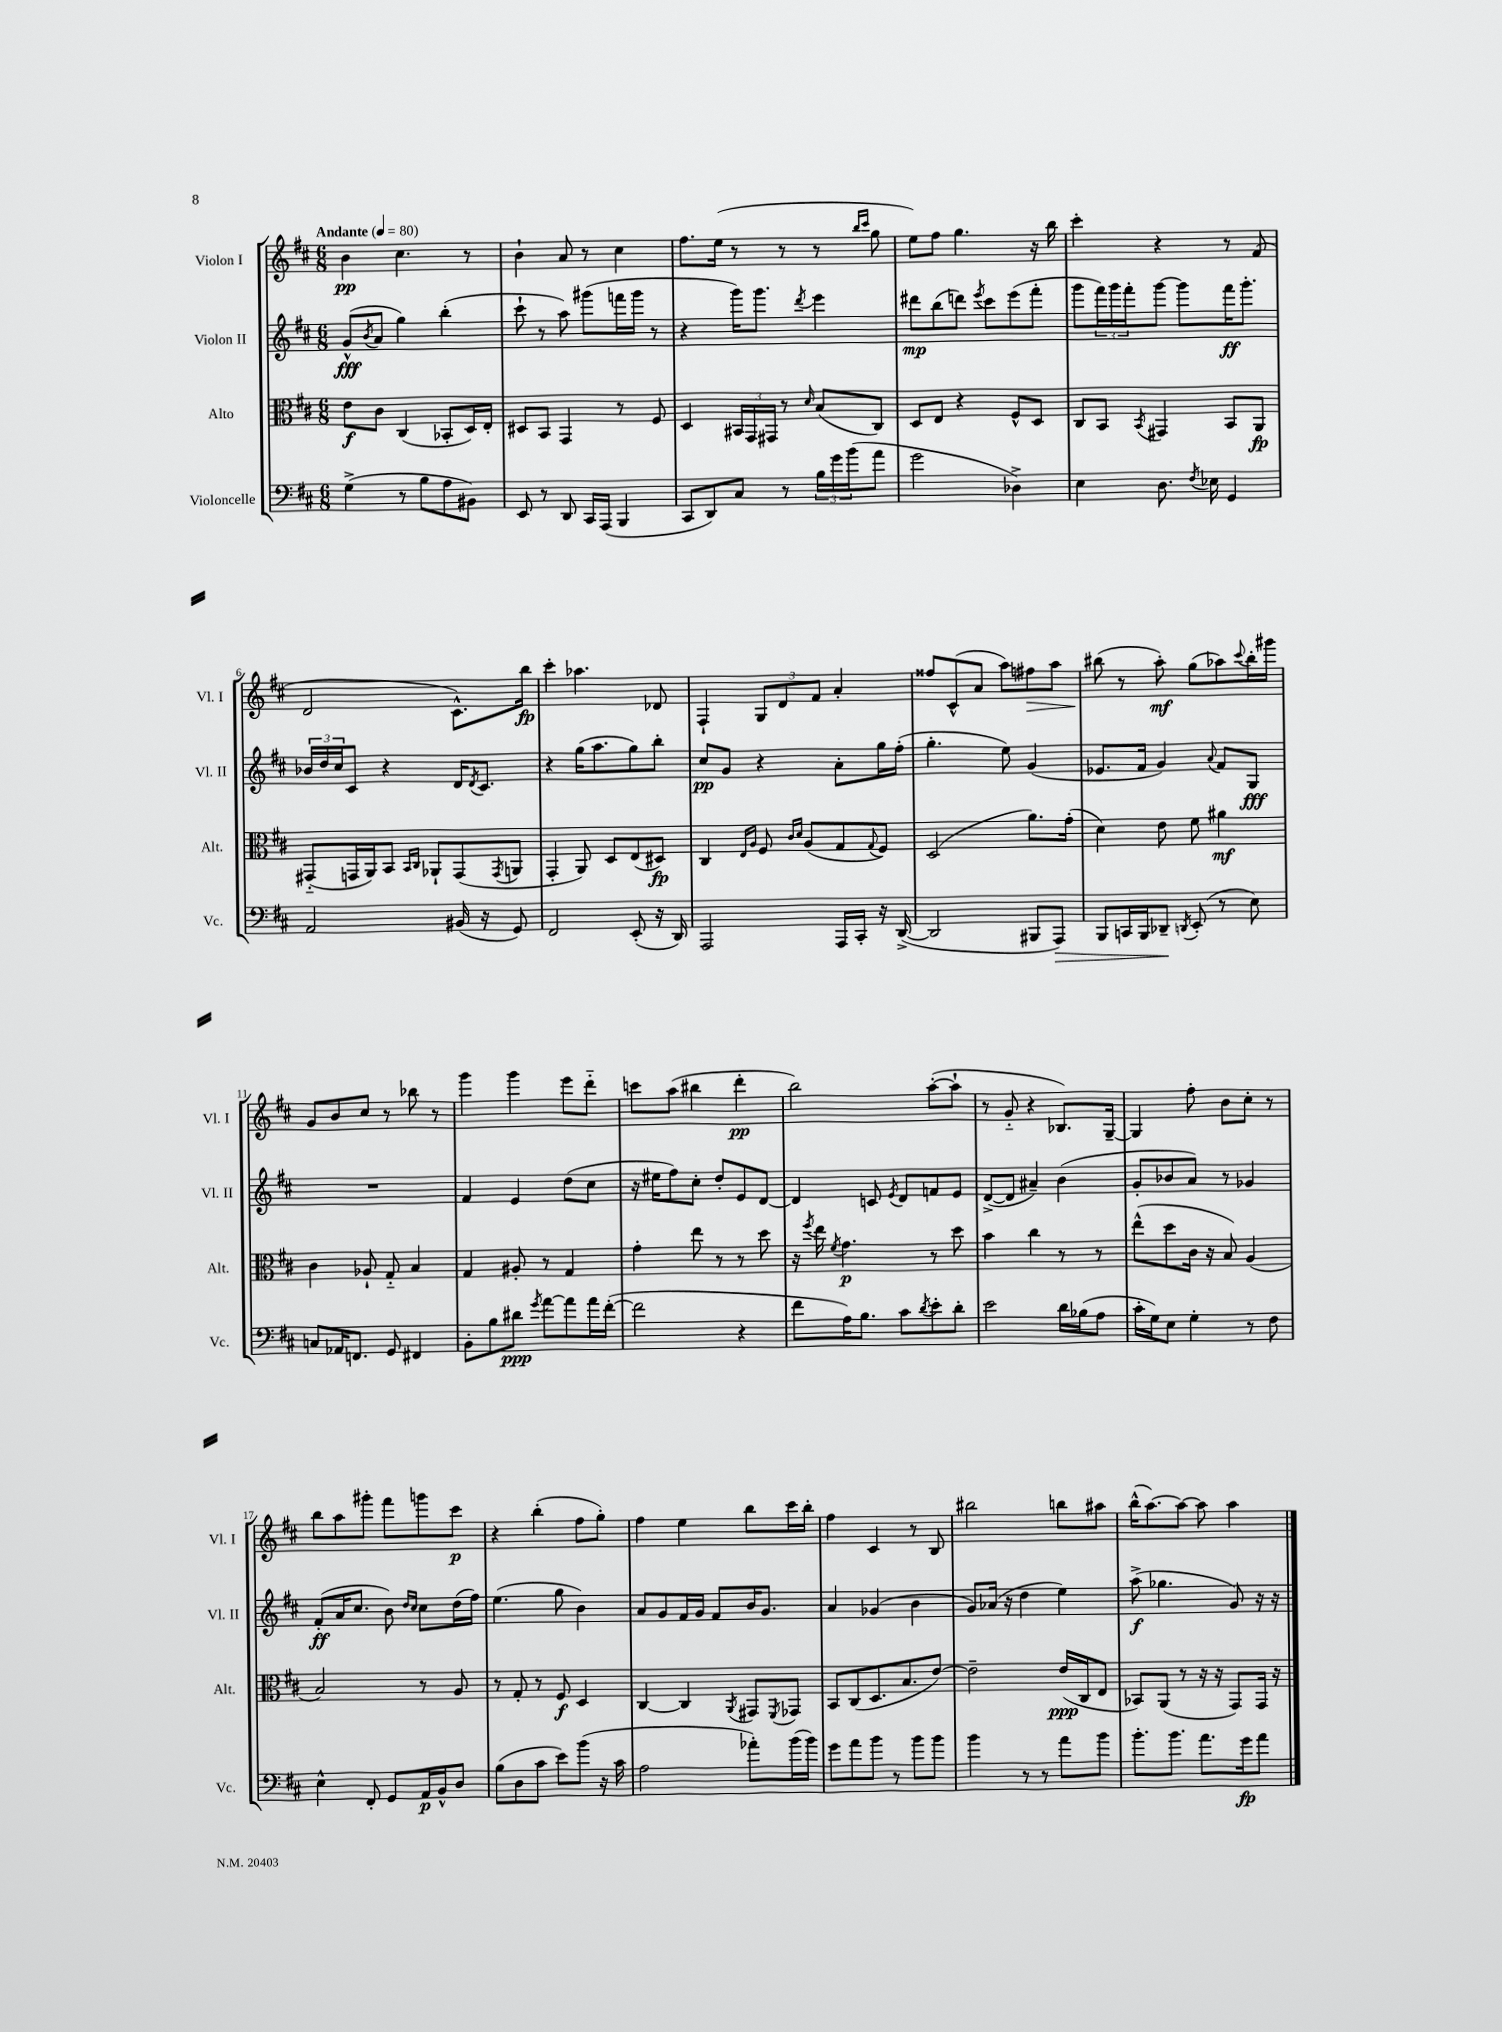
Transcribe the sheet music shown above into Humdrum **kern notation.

**kern	**dynam	**kern	**dynam	**kern	**dynam	**kern	**dynam
*part4	*part4	*part3	*part3	*part2	*part2	*part1	*part1
*staff4	*staff4	*staff3	*staff3	*staff2	*staff2	*staff1	*staff1
*I"Violoncelle	*	*I"Alto	*	*I"Violon II	*	*I"Violon I	*
*I'Vc.	*	*I'Alt.	*	*I'Vl. II	*	*I'Vl. I	*
*clefF4	*	*clefC3	*	*clefG2	*	*clefG2	*
*k[f#c#]	*	*k[f#c#]	*	*k[f#c#]	*	*k[f#c#]	*
*M6/8	*	*M6/8	*	*M6/8	*	*M6/8	*
*MM80	*	*MM80	*	*MM80	*	*MM80	*
=1	=1	=1	=1	=1	=1	=1	=1
!	!	!	!	!	!	!LO:TX:a:B:t=Andante	!
(4G^\	.	8e\L	f	(8g^^/L	fff	4b\	pp
.	.	.	.	8qb/	.	.	.
.	.	8c#\J	.	8a/J	.	.	.
8r	.	(4C#/	.	4gg\)	.	4.cc#\	.
8B\L	.	.	.	.	.	.	.
8A\	.	8BB-X'/L	.	(4bb'\	.	.	.
8BB#X\J)	.	16D/L)	.	.	.	8r	.
.	.	16E'/JJ	.	.	.	.	.
=2	=2	=2	=2	=2	=2	=2	=2
8EE/	.	8D#X/L	.	8ccc#`\	.	4b`\	.
8r	.	8BB/J	.	8r	.	.	.
8DD/	.	4GG/	.	8aa\)	.	8a/	.
16CC#/LL	.	.	.	(8ggg#X\L	.	8r	.
(16AAA/JJ	.	.	.	.	.	.	.
4BBB/	.	8r	.	16fffn\L	.	4cc#\	.
.	.	.	.	16ggg#\JJ	.	.	.
.	.	8F#/	.	8r	.	.	.
=3	=3	=3	=3	=3	=3	=3	=3
8CC#/L	.	4D/	.	4r	.	8.ff#\L	.
8DD/)	.	.	.	.	.	.	.
.	.	.	.	.	.	(16ee\Jk	.
8C#/J	.	24BB#X/LL	.	16ggg\KL)	.	8r	.
.	.	24GG/	.	.	.	.	.
.	.	.	.	8.ggg\J	.	.	.
.	.	24GG#X/JJ	.	.	.	.	.
8r	.	8r	.	.	.	8r	.
.	.	16qqd/	.	8qddd/	.	.	.
24B\LL	.	(8B/L	.	4eee\	.	8r	.
24g\	.	.	.	.	.	.	.
(24b\J	.	.	.	.	.	.	.
.	.	.	.	.	.	16qqbb/LL	.
.	.	.	.	.	.	16qqccc#/JJ	.
8a\J	.	8C#/J)	.	.	.	8gg\	.
=4	=4	=4	=4	=4	=4	=4	=4
2g\	.	8D/L	.	8ddd#X\L	mp	8ee\L)	.
.	.	8E/J	.	(8bb\	.	8ff#\J	.
.	.	4r	.	8dddn\J)	.	4.gg\	.
.	.	.	.	8qeee/	.	.	.
.	.	.	.	8ccc#\L	.	.	.
4D-X^\)	.	8F#^^/L	.	(8eee\	.	.	.
.	.	8D/J	.	8fff#'\J	.	16r	.
.	.	.	.	.	.	16bb\	.
=5	=5	=5	=5	=5	=5	=5	=5
4E\	.	8C#/L	.	8ggg\L	.	4ccc#'\	.
.	.	8BB/J	.	24fff#\L)	.	.	.
.	.	.	.	24ggg\	.	.	.
.	.	.	.	24fff#'\J	.	.	.
.	.	8qBB/	.	.	.	.	.
8.D\	.	4GG#X/	.	[8ggg\J	.	4r	.
.	.	.	.	8ggg\L]	.	.	.
8qF#/	.	.	.	.	.	.	.
16E-X\	.	.	.	.	.	.	.
4GG/	.	8BB/L	.	16fff#\K	ff	8r	.
.	.	.	.	8.ggg'\J	.	.	.
.	.	8AA/J	fp	.	.	(8f#/	.
!!LO:LB:g=z
=6	=6	=6	=6	=6	=6	=6	=6
2AA/	.	(8GG#X/L	.	24b-X/LL	.	2d/	.
.	.	.	.	24dd/	.	.	.
.	.	.	.	24cc#/J	.	.	.
.	.	16GGn/L	.	8c#/J	.	.	.
.	.	16AA/J)	.	.	.	.	.
.	.	8BB/J	.	4r	.	.	.
.	.	16qqBB/LL	.	.	.	.	.
.	.	16qqC#/JJ	.	.	.	.	.
.	.	8AA-X`/L	.	.	.	.	.
(16BB#X/	.	(8GG/	.	16d/KL	.	8.c#^^\L)	.
.	.	.	.	8qd/	.	.	.
16r	.	.	.	8.c#/J	.	.	.
.	.	8qGG/	.	.	.	.	.
8GG/)	.	8AAn/J	.	.	.	.	.
.	.	.	.	.	.	16bb\Jk	fp
=7	=7	=7	=7	=7	=7	=7	=7
2FF#/	.	4GG'/	.	4r	.	4ccc#'\	.
.	.	8AA/)	.	(16gg\KL	.	4.aa-X\	.
.	.	.	.	8.aa\	.	.	.
.	.	8D/L	.	.	.	.	.
(8EE'/	.	(8E/	.	8gg\)	.	.	.
16r	.	8D#X/J)	fp	8bb'\J	.	8d-X/	.
16DD/)	.	.	.	.	.	.	.
=8	=8	=8	=8	=8	=8	=8	=8
2AAA/	.	4C#/	.	8cc#/L	pp	4F#`/	.
.	.	.	.	8g/J	.	.	.
.	.	16qqE/LL	.	.	.	.	.
.	.	16qqA/JJ	.	.	.	.	.
.	.	8F#/	.	4r	.	12G/L	.
.	.	.	.	.	.	12d/	.
.	.	16qqc#/LL	.	.	.	.	.
.	.	16qqd/JJ	.	.	.	.	.
.	.	(8A/L	.	.	.	.	.
.	.	.	.	.	.	12f#/J	.
16AAA/LL	.	8G/	.	8a'\L	.	4a'/	.
16CC#'/JJ	.	.	.	.	.	.	.
.	.	8qqG/	.	.	.	.	.
16r	.	8F#/J)	.	16gg\L	.	.	.
([16DD^/	.	.	.	(16ff#'\JJ	.	.	.
=9	=9	=9	=9	=9	=9	=9	=9
2DD/]	.	(2D/	.	4.gg'\	.	8ff##X/L	.
.	.	.	.	.	.	(8c#^^/	.
.	.	.	.	.	.	8a/J	.
.	.	.	.	8ee\)	.	8aa\L)	.
!	!	!	!	!	!	!	!LO:HP:b
8BBB#X/L	.	8.a\L)	.	(4g/	.	8ff#X\	>
!	!LO:HP:b	!	!	!	!	!	!
8AAA/J)	>	.	.	.	.	8aa\J	.
.	.	(16g'\Jk	.	.	.	.	.
=10	=10	=10	=10	=10	=10	=10	=10
8BBB/L	.	4d\)	.	8.e-X/L	.	(8bb#X\	.
16CCn/L	.	.	.	.	.	8r	]
16BBB/J	.	.	.	16f#/Jk	.	.	.
8DD-X~/J	.	8e\	.	4g/)	.	8aa'\)	mf
8qDDn/	.	.	.	.	.	.	.
(8EE'/	]	8f#\	.	.	.	(8gg\L	.
.	.	.	.	8qqa/	.	.	.
8r	.	4a#X\	mf	8f#/L	.	8aa-X\)	.
.	.	.	.	.	.	8qqccc#/	.
8E\)	.	.	.	8G/J	fff	16bb#'\L	.
.	.	.	.	.	.	16ggg#X\JJ	.
!!LO:LB:g=z
=11	=11	=11	=11	=11	=11	=11	=11
8Cn/L	.	4c#\	.	2.r	.	8g/L	.
16AA-X/K	.	.	.	.	.	8b/	.
8.FFn/J	.	.	.	.	.	.	.
.	.	8A-X`/	.	.	.	8cc#/J	.
8GG/	.	8G/	.	.	.	8r	.
4FF#X/	.	4B/	.	.	.	8bb-X\	.
.	.	.	.	.	.	8r	.
=12	=12	=12	=12	=12	=12	=12	=12
8BB'\L	.	4G/	.	4f#/	.	4ggg\	.
8B\	.	.	.	.	.	.	.
8d#X\J	ppp	8A#X'/	.	4e/	.	4ggg\	.
8qg/	.	.	.	.	.	.	.
[8a\L	.	8r	.	.	.	.	.
8a\]	.	4G/	.	(8dd\L	.	8eee\L	.
16a\L	.	.	.	8cc#\J	.	8ddd\J	.
([16f#'\JJ	.	.	.	.	.	.	.
=13	=13	=13	=13	=13	=13	=13	=13
2f#\]	.	4g'\	.	16r	.	8cccn\L	.
.	.	.	.	16ee#X\KL	.	.	.
.	.	.	.	8ff#\)	.	(8aa\J	.
.	.	8ee\	.	8cc#'\J	.	4bb#X\	.
.	.	8r	.	8dd'/L	.	.	.
4r	.	8r	.	8e/	.	4ddd'\	pp
.	.	8dd\	.	[8d/J	.	.	.
=14	=14	=14	=14	=14	=14	=14	=14
8f#\L	.	16r	.	4d/]	.	2bb\)	.
.	.	8qff#/	.	.	.	.	.
.	.	16ee\	.	.	.	.	.
.	.	8qf#/	.	.	.	.	.
16A\K)	.	4.g\	p	.	.	.	.
8.B\J	.	.	.	.	.	.	.
.	.	.	.	8cn/	.	.	.
.	.	.	.	8qe/	.	.	.
8c#\L	.	.	.	8d/L	.	.	.
8qd/	.	.	.	.	.	.	.
8e'\	.	8r	.	8fn/	.	([8aa'\L	.
8d'\J	.	8dd\	.	8e/J	.	8aa`\J]	.
=15	=15	=15	=15	=15	=15	=15	=15
2e\	.	4b\	.	([8d^/L	.	8r	.
.	.	.	.	8d/J]	.	8g/	.
.	.	4cc#\	.	4a#X~/)	.	4r	.
16d\LL	.	8r	.	(4b\	.	8.B-X/L)	.
(16B-X\J	.	.	.	.	.	.	.
8A\J	.	8r	.	.	.	.	.
.	.	.	.	.	.	[16G~/Jk	.
=16	=16	=16	=16	=16	=16	=16	=16
16c#'\LL	.	(8ee^^\L	.	8g'/L	.	4G/]	.
16G\J)	.	.	.	.	.	.	.
8E\J	.	8dd\	.	8b-X/	.	.	.
4G'\	.	16c#\Jk	.	8a/J)	.	8ff#'\	.
.	.	16r	.	.	.	.	.
.	.	8B/)	.	8r	.	8b\L	.
8r	.	(4A/	.	4g-X/	.	8cc#'\J	.
8F#\	.	.	.	.	.	8r	.
!!LO:LB:g=z
=17	=17	=17	=17	=17	=17	=17	=17
4E^^\	.	2B/)	.	(8f#'/L	ff	8bb\L	.
.	.	.	.	16a/K	.	8aa\	.
.	.	.	.	8.cc#/J	.	.	.
8FF#'/	.	.	.	.	.	8ggg#X'\J	.
8GG/L	.	.	.	8b\)	.	8fff#\L	.
.	.	.	.	16qqdd/LL	.	.	.
.	.	.	.	16qqcc#/JJ	.	.	.
16AA/L	p	8r	.	8cc#\L	.	8gggn\	.
16BB^^/J	.	.	.	.	.	.	.
8D/J	.	8A/	.	(16dd\L	.	8ccc#\J	p
.	.	.	.	16ff#\JJ)	.	.	.
=18	=18	=18	=18	=18	=18	=18	=18
(8B\L	.	8r	.	(4.ee\	.	4r	.
8D\	.	8G'/	.	.	.	.	.
8c#\J	.	8r	.	.	.	(4bb'\	.
8e\L)	.	8F#/	f	8gg\	.	.	.
(8b\J	.	4D/	.	4b\)	.	8ff#\L	.
16r	.	.	.	.	.	8gg'\J)	.
16c#\	.	.	.	.	.	.	.
=19	=19	=19	=19	=19	=19	=19	=19
2A\	.	[4C#/	.	8a/L	.	4ff#\	.
.	.	.	.	8g/	.	.	.
.	.	4C#/]	.	16f#/L	.	4ee\	.
.	.	.	.	16g/JJ	.	.	.
.	.	.	.	8f#/L	.	.	.
.	.	8qAA/	.	.	.	.	.
8a-X'\L)	.	8GG#X/L	.	16b/K	.	8bb\L	.
.	.	.	.	8.g/J	.	.	.
.	.	8qFF#/	.	.	.	.	.
(16b\L	.	8GG-X/J	.	.	.	16ccc#\L	.
16b\JJ)	.	.	.	.	.	16bb'\JJ	.
=20	=20	=20	=20	=20	=20	=20	=20
8g\L	.	8BB/L	.	4a/	.	4ff#\	.
8a\	.	(8C#/	.	.	.	.	.
8b\J	.	8.D/	.	(4g-X/	.	4c#/	.
8r	.	.	.	.	.	.	.
.	.	8.B/	.	.	.	.	.
8b\L	.	.	.	4b\	.	8r	.
8b\J	.	[8e/J)	.	.	.	8B/	.
=21	=21	=21	=21	=21	=21	=21	=21
4b\	.	2e~\]	.	8g/L)	.	2bb#X\	.
.	.	.	.	(16a-X/Jk	.	.	.
.	.	.	.	16r	.	.	.
8r	.	.	.	4dd\	.	.	.
8r	.	.	.	.	.	.	.
8a\L	.	(16e/LL	ppp	4ee\)	.	8bbn\L	.
.	.	16C#/J	.	.	.	.	.
8b\J	.	8E/J	.	.	.	8aa#X\J	.
=22	=22	=22	=22	=22	=22	=22	=22
8.b'\L	.	8BB-X/L)	.	(8aa^\	f	(16bb^^\KL	.
.	.	.	.	.	.	[8.aa\)	.
.	.	(8AA/J	.	4.gg-X\	.	.	.
8.b\J	.	.	.	.	.	.	.
.	.	8r	.	.	.	8aa\J_	.
8.a\L	.	16r	.	.	.	8aa\]	.
.	.	16r	.	.	.	.	.
.	.	8GG/L)	.	8g/)	.	4aa\	.
16g\k	fp	.	.	.	.	.	.
8a\J	.	16GG/Jk	.	16r	.	.	.
.	.	16r	.	16r	.	.	.
==	==	==	==	==	==	==	==
*-	*-	*-	*-	*-	*-	*-	*-
